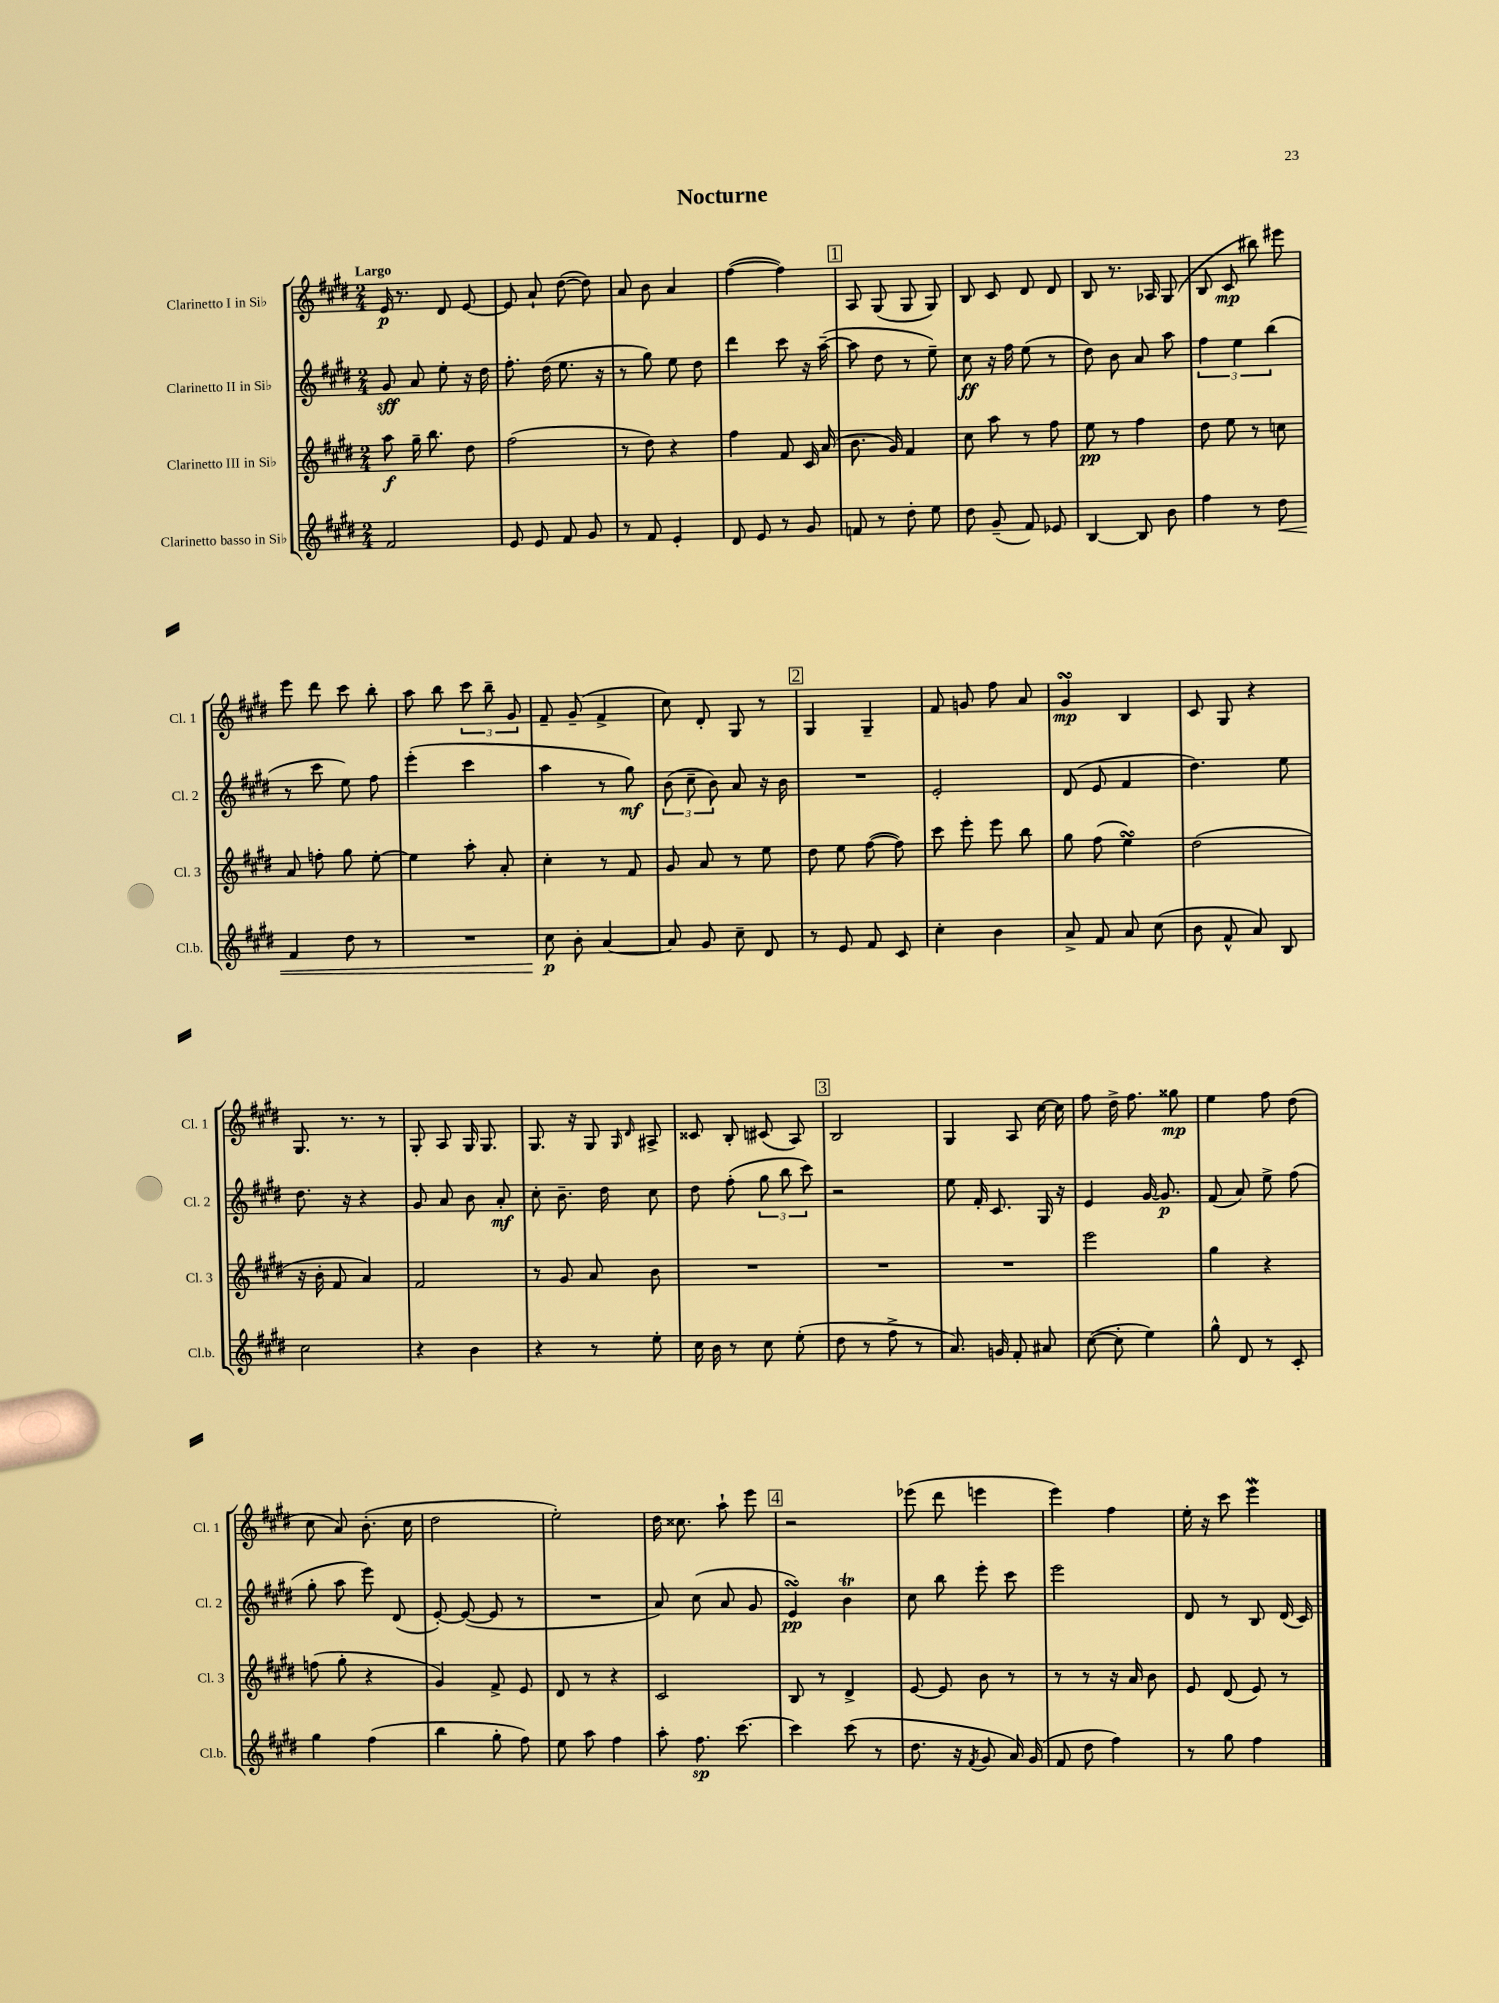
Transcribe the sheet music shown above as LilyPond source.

\header { title = "Nocturne" }
<<
\new StaffGroup <<
\new Staff = "s0" \with { instrumentName = "Clarinetto I in Sib" shortInstrumentName = "Cl. 1" } {
    \clef treble \key e \major \numericTimeSignature \time 2/4 \tempo "Largo"
    \autoBeamOff e'16\p r8. dis'8 e'8~ |
    e'8 a'8-! dis''8~( dis''8) |
    a'8 b'8 a'4 |
    fis''4~( fis''4) |
    \mark \markup { \box "1" } a8 gis8( gis8 gis8) |
    b8 cis'8 dis'8 dis'8 |
    b8 r8. aes16 gis8( |
    b8 cis'8\mp bis''8) eis'''8 |
    e'''8 dis'''8 cis'''8 b''8-. |
    a''8 b''8 \tuplet 3/2 { cis'''8 b''8-- gis'8 } |
    fis'8-- gis'8--( fis'4-> |
    cis''8) dis'8-. gis8 r8 |
    \mark \markup { \box "2" } gis4 gis4-- |
    fis'8 g'8 fis''8 a'8 |
    gis'4\turn\mp b4 |
    cis'8 gis8 r4 |
    gis8. r8. r8 |
    gis8-. a8 gis16 gis8. |
    gis8. r16 gis8 \grace { gis16 dis'16 } ais8-> |
    cisis'8 b8-. cis'8( a8) |
    \mark \markup { \box "3" } b2 |
    gis4 a8 cis''16~ cis''16 |
    fis''8 dis''16-> fis''8. gisis''8\mp |
    e''4 fis''8 dis''8( |
    cis''8 a'8) b'8.-.( cis''16 |
    dis''2 |
    e''2-.) |
    dis''16 cisis''8. a''8-! e'''8 |
    \mark \markup { \box "4" } r2 |
    ees'''8( dis'''8 e'''4 |
    e'''4) fis''4 |
    e''16-. r16 cis'''8 e'''4\mordent \bar "|." |
}
\new Staff = "s1" \with { instrumentName = "Clarinetto II in Sib" shortInstrumentName = "Cl. 2" } {
    \clef treble \key e \major \numericTimeSignature \time 2/4
    \autoBeamOff gis'8\sff a'8 e''8-. r16 dis''16 |
    fis''8.-. dis''16( e''8. r16 |
    r8 gis''8) e''8 dis''8 |
    dis'''4 cis'''8 r16 a''16~--( |
    \mark \markup { \box "1" } a''8 dis''8 r8 e''8--) |
    cis''8\ff r16 fis''16 e''8( r8 |
    dis''8) b'8 a'8 a''8 |
    \tuplet 3/2 { fis''4 e''4 b''4( } |
    r8 cis'''8 e''8) fis''8 |
    e'''4-.( cis'''4 |
    a''4 r8 gis''8\mf) |
    \tuplet 3/2 { b'8( cis''8-- b'8) } a'8 r16 b'16 |
    \mark \markup { \box "2" } R2 |
    e'2-. |
    dis'8( e'8 fis'4 |
    dis''4.) e''8 |
    dis''8. r16 r4 |
    gis'8 a'8 b'8 a'8-.\mf |
    cis''8-. b'8.-- dis''16 cis''8 |
    dis''8 fis''8-.( \tuplet 3/2 { gis''8 b''8 cis'''8) } |
    \mark \markup { \box "3" } r2 |
    e''8 fis'16-. cis'8. gis16 r16 |
    e'4 gis'16~ gis'8.\p |
    fis'8( a'8) e''8-> fis''8( |
    gis''8-. a''8 e'''8) dis'8( |
    e'8~-.) e'8~( e'8 r8 |
    R2 |
    a'8) cis''8( a'8 gis'8 |
    \mark \markup { \box "4" } e'4\turn\pp) b'4\trill |
    cis''8 b''8 e'''8-. cis'''8 |
    e'''2 |
    dis'8 r8 b8 dis'16( cis'16) \bar "|." |
}
\new Staff = "s2" \with { instrumentName = "Clarinetto III in Sib" shortInstrumentName = "Cl. 3" } {
    \clef treble \key e \major \numericTimeSignature \time 2/4
    \autoBeamOff a''8\f gis''16-- b''8. dis''8 |
    fis''2( |
    r8 dis''8) r4 |
    fis''4 fis'8 cis'16 a'16( |
    \mark \markup { \box "1" } b'8. gis'16) fis'4 |
    cis''8 a''8 r8 fis''8 |
    e''8\pp r8 fis''4 |
    dis''8 e''8 r8 c''8 |
    a'8 f''8-. gis''8 e''8~-. |
    e''4 a''8-. a'8-. |
    cis''4-. r8 fis'8 |
    gis'8 a'8 r8 e''8 |
    \mark \markup { \box "2" } dis''8 e''8 fis''8~( fis''8) |
    cis'''8 e'''8-. e'''8 b''8 |
    gis''8 fis''8( e''4\turn) |
    dis''2( |
    r16 b'16-. fis'8 a'4) |
    fis'2 |
    r8 gis'8 a'8 b'8 |
    R2 |
    \mark \markup { \box "3" } R2 |
    R2 |
    e'''2 |
    gis''4 r4 |
    f''8( gis''8-. r4 |
    gis'4) fis'8-> e'8 |
    dis'8 r8 r4 |
    cis'2 |
    \mark \markup { \box "4" } b8 r8 dis'4-> |
    e'8~ e'8 b'8 r8 |
    r8 r8 r16 a'16 b'8 |
    e'8 dis'8( e'8) r8 \bar "|." |
}
\new Staff = "s3" \with { instrumentName = "Clarinetto basso in Sib" shortInstrumentName = "Cl.b." } {
    \clef treble \key e \major \numericTimeSignature \time 2/4
    \autoBeamOff fis'2 |
    e'8 e'8 fis'8 gis'8 |
    r8 fis'8 e'4-. |
    dis'8 e'8 r8 gis'8 |
    \mark \markup { \box "1" } f'8 r8 dis''8-. e''8 |
    dis''8 gis'8--( fis'8) ees'8 |
    b4~ b8 b'8 |
    fis''4 r8 dis''8\< |
    fis'4 dis''8 r8 |
    R2 |
    cis''8\p\! b'8-. a'4~ |
    a'8 gis'8 cis''8-- dis'8 |
    \mark \markup { \box "2" } r8 e'8 fis'8 cis'8 |
    cis''4-. b'4 |
    a'8-> fis'8 a'8 cis''8( |
    b'8 fis'8-^ a'8) b8 |
    cis''2 |
    r4 b'4 |
    r4 r8 e''8-. |
    cis''16 b'16 r8 cis''8 e''8-.( |
    \mark \markup { \box "3" } dis''8 r8 fis''8-> r8 |
    a'8.) g'16 fis'8-. ais'8 |
    cis''8~( cis''8-. e''4) |
    gis''8-^ dis'8 r8 cis'8-. |
    gis''4 fis''4( |
    b''4 gis''8-. fis''8) |
    e''8 a''8 fis''4 |
    a''8-. fis''8.\sp cis'''8.~ |
    \mark \markup { \box "4" } cis'''4 cis'''8( r8 |
    dis''8. r16 \acciaccatura { fis'8 } gis'8 a'16) gis'16( |
    fis'8 dis''8 fis''4) |
    r8 gis''8 fis''4 \bar "|." |
}
>>
>>
\layout { \context { \Score \remove "Bar_number_engraver" } }
